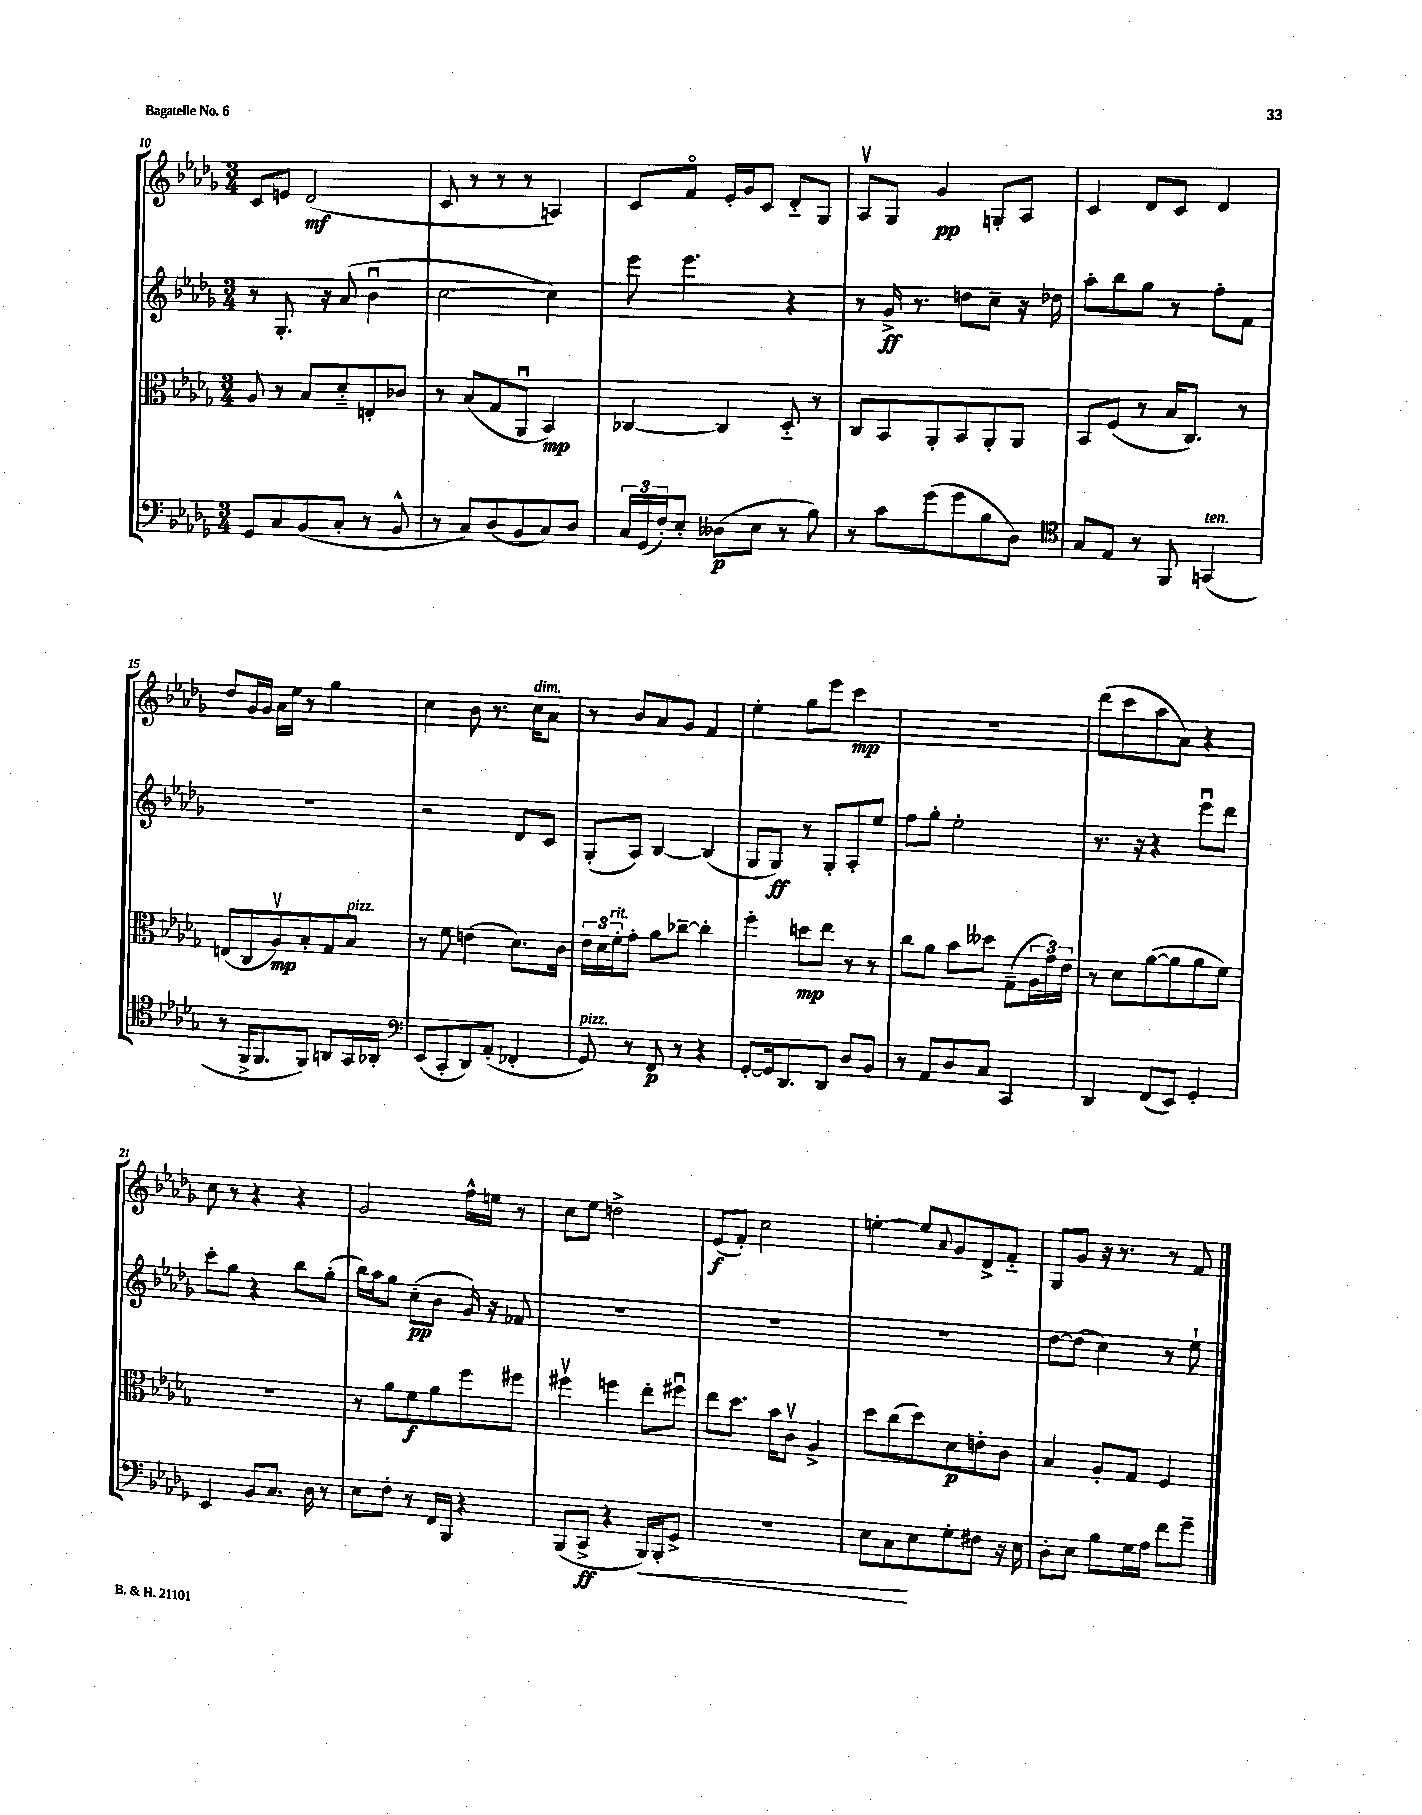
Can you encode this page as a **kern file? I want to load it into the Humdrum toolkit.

**kern	**kern	**kern	**kern
*staff4	*staff3	*staff2	*staff1
*clefF4	*clefC3	*clefG2	*clefG2
*k[b-e-a-d-g-]	*k[b-e-a-d-g-]	*k[b-e-a-d-g-]	*k[b-e-a-d-g-]
*M3/4	*M3/4	*M3/4	*M3/4
8GG-/L	8A-/	8r	8c/L
8C/	8r	8.G-'/	8e/J
(8BB-/	8B-/L	.	(2d-/
.	.	16r	.
8C'/J	8d-'~/	(8a-/	.
8r	8E'/	4b-u\	.
8BB-^^/	8c-/J	.	.
=	=	=	=
8r	8r	[2cc\	8c/
8C/L)	(8B-/L	.	8r
(8D-/	8G-/	.	8r
8BB-/	8AA-u/J	.	8r
8C/)	4BB-/)	4cc\])	4A/)
8D-/J	.	.	.
=	=	=	=
24C/LL	[4C-/	8eee-\	8c/L
(24GG-/	.	.	.
24F'/J)	.	.	.
8E-'/J	.	4.eee-\	8fo/J
(8D--\L	4C-/]	.	16e-'/LL
.	.	.	16g-/J
8E-\J	.	.	8c/J
8r	8D-'~/	4r	8d-'~/L
8B-\)	8r	.	8G-/J
=	=	=	=
8r	8C/L	8r	8A-v/L
8c\L	8BB-/	16g-^/	8G-/J
.	.	8.r	.
(8g-\	8AA-'/	.	4g-/
8g-\	8BB-/	8dd\L	.
8B-\	8AA-'/	8cc~\J	8G'/L
8D-\J)	8AA-/J	16r	8A-/J
.	.	16dd-\	.
=	=	=	=
*clefC4	*	*	*
8G-/L	8BB-/L	8aa-'\L	4c/
8E-/J	(8F/J	8bb-\	.
8r	8r	8gg-\J	8d-/L
8FF/	16B-/LK	8r	8c/J
.	8.C/J)	.	.
(4GG/	.	8ff'\L	4d-/
.	8r	8f\J	.
=	=	=	=
8r	(8E/L	2.r	8dd-/L
16FF^/LK	8C/	.	16g-/L
8.FF/	.	.	16g-/JJ
.	8A-v/)	.	16a-\LL
.	.	.	16ee-\JJ
8FF/J)	8B-'/	.	8r
8AA/L	8G-/	.	4gg-\
16GG-/L	8B-/J	.	.
16AA-'/JJ	.	.	.
=	=	=	=
*clefF4	*	*	*
(8EE-/L	8r	2r	4cc\
8CC'/	8f\	.	.
8DD-/)	(4e\	.	8b-\
(8AA-'/J	.	.	8.r
4FF-'/	8.d-\L)	8d-/L	.
.	.	.	16cc\LK
.	.	8c/J	8a-\J
.	16c\Jk	.	.
=	=	=	=
8GG-/)	24e-\LL	(8G-'/L	8r
.	24d-\	.	.
.	24f'\J	.	.
8r	8g-'\J	8A-/J)	8b-/L
8FF/	8a-\L	[4B-/	8a-/
8r	[8cc-~\J	.	8g-/J
4r	4cc-'\]	(4B-/]	4f/
=	=	=	=
[8GG-'/L	4ff'\	8G-/L	4ee-'\
16GG-/]k	.	8G-/J)	.
8.DD-/	.	.	.
.	8dd\L	8r	8gg-\L
8DD-/J	8ee-\J	8G-'/L	8eee-\J
8D-/L	8r	8A-'/	4ccc\
8BB-/J	8r	8ee-/J	.
=	=	=	=
8r	8cc\L	8ff\L	2.r
8AA-/L	8a-\J	8gg-'\J	.
8D-/	8b-\L	2ee-'\	.
8C/J	8dd--\J	.	.
4CC/	(8G-~\L	.	.
.	24A-\L	.	.
.	24g-\)	.	.
.	24e-\JJ	.	.
=	=	=	=
4DD-/	8r	8.r	(8ddd-\L
.	8d-\L	.	8ccc\
.	.	16r	.
(8FF/L	([8a-\	4r	8aa-\
8EE-/J)	8a-\]	.	8a-\J)
4GG-'/	8a-\	8eee-u\L	4r
.	8f\J)	8ddd-\J	.
=	=	=	=
4EE-/	2.r	8ccc'\L	8cc\
.	.	8gg-\J	8r
8BB-/L	.	4r	4r
8.C/J	.	.	.
.	.	8bb-\L	4r
16D-\	.	.	.
8r	.	(8gg-'\J	.
=	=	=	=
8E-\L	8r	16bb-\LL)	2g-/
.	.	16aa-\J	.
8F'\J	8a-\L	8gg-\J	.
8r	8f\	(8cc'\L	.
16FF/LL	8a-\	8b-\J	.
16BBB-/JJ	.	.	.
4r	8ff\	16g-/)	16ff^^\LL
.	.	16r	16ee\JJ
.	8ff#\J	8f-/	8r
=	=	=	=
(8BBB-/L	4ff#v\	2.r	8cc\L
8CC^/J	.	.	8ee-\J
4r	4ff\	.	2dd^\
16BBB-/LL)	8ee-'\L	.	.
16BBB-'/J	.	.	.
8GG-^/J	8ff#u\J	.	.
=	=	=	=
2.r	8ee-\L	2.r	(8e-/L
.	8.dd-\J	.	8f'/J)
.	.	.	2cc\
.	16b-\LK	.	.
.	8cv\J	.	.
.	4A-^/	.	.
=	=	=	=
8E-\L	8dd-\L	2.r	[4ee'\
8C\	(8cc\	.	.
8E-\	8dd-\)	.	8ee/]L
.	.	.	8qqa-/
8G-'\	8d-\	.	8g-/
8F#\J	8e'\	.	8d-^/
16r	8c\J	.	8f'~/J
16E-\	.	.	.
=	=	=	=
8D-'\L	4B-/	[8dd-\L	8G-/L
8E-\J	.	(8dd-\]J	8g-/J
8B-\L	8A-'/L	4cc\)	16r
.	.	.	8.r
16G-\L	8G-/J	.	.
16A-\JJ	.	.	.
8f\L	4F/	8r	8r
8g-~\J	.	8ee-`\	8f/
==	==	==	==
*-	*-	*-	*-
